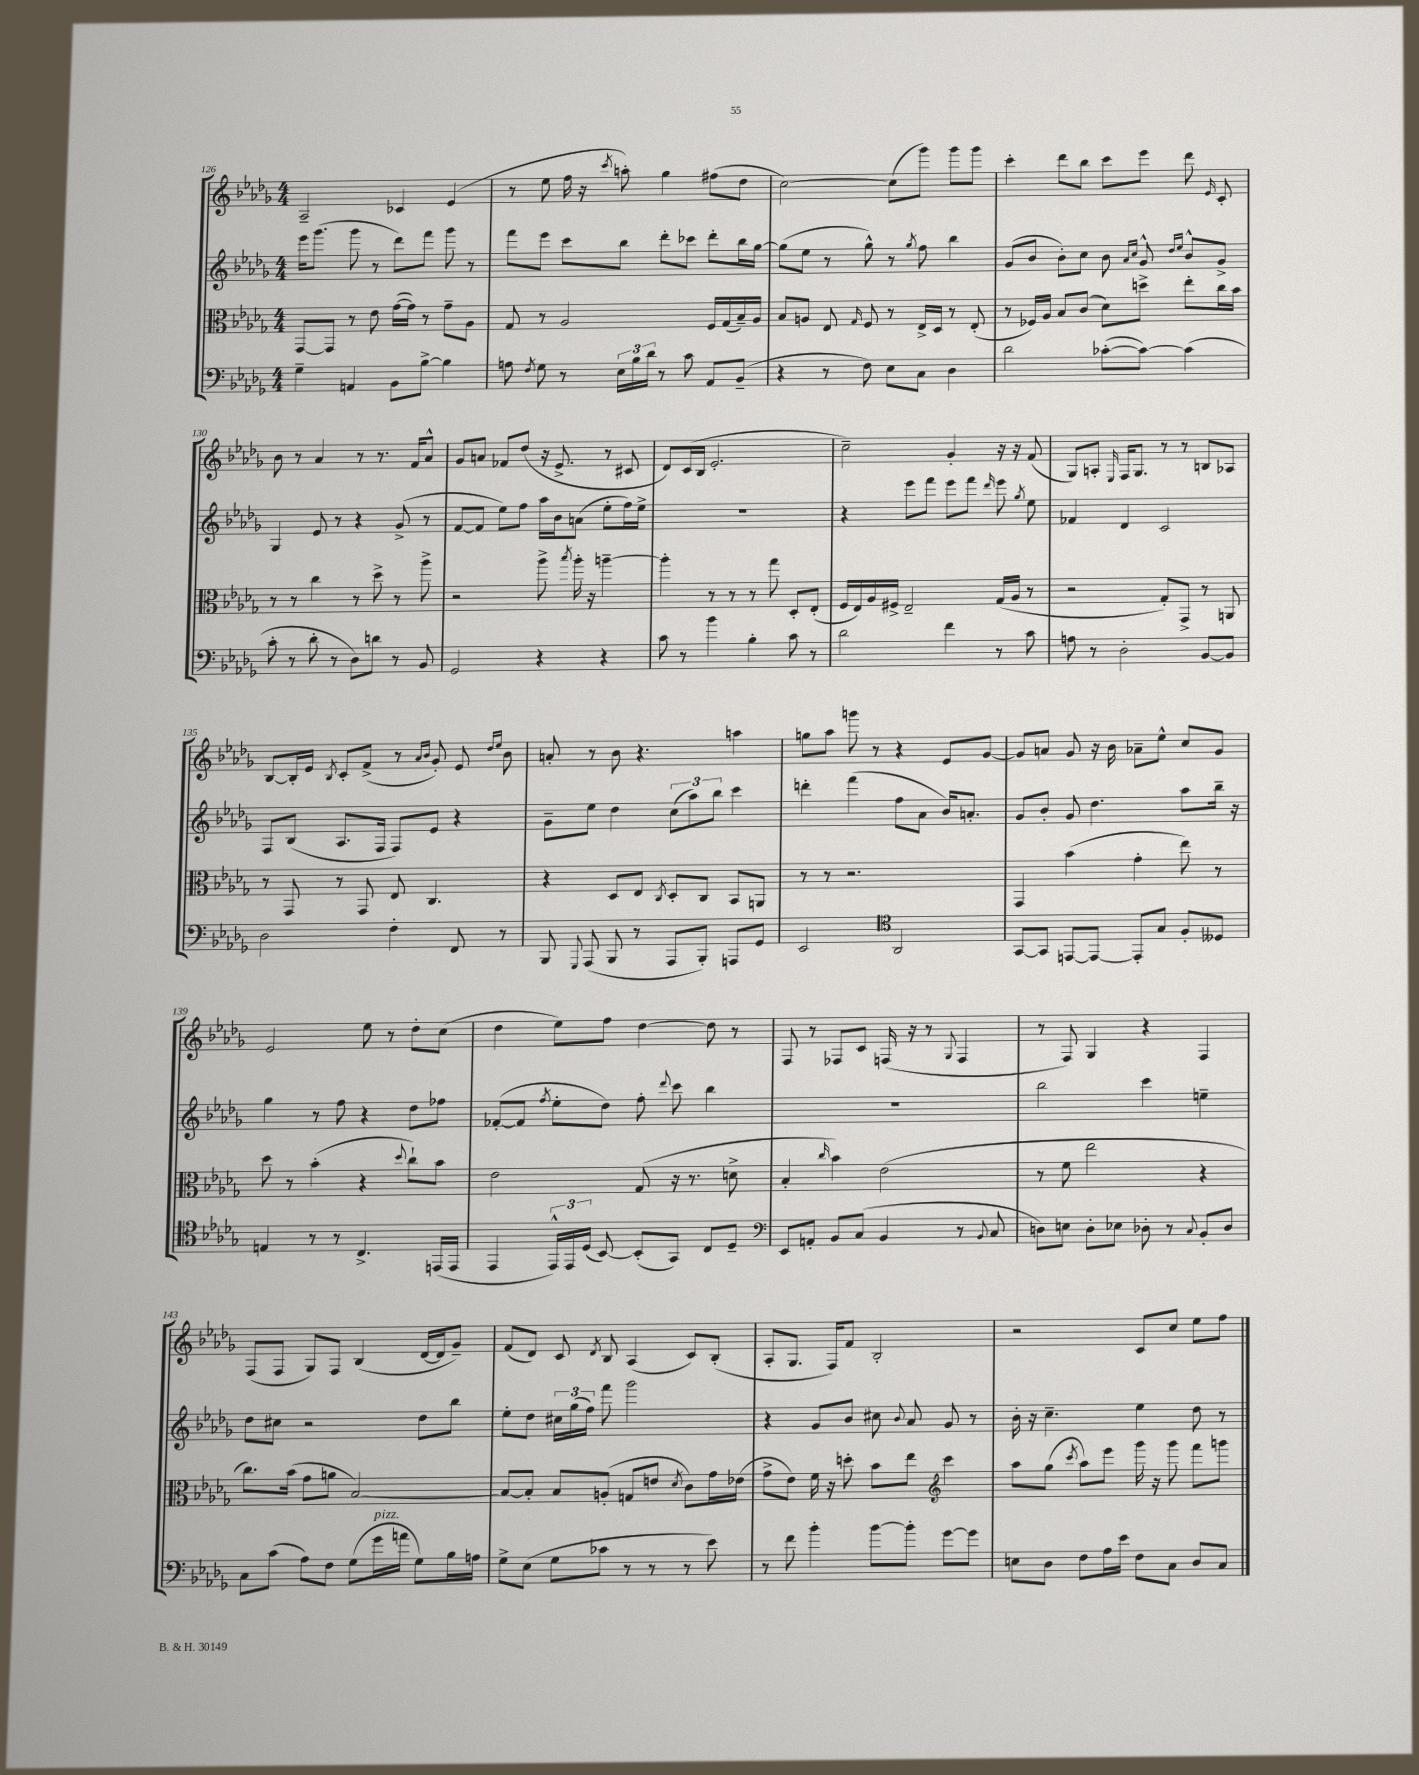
<<
\new StaffGroup <<
\new Staff = "s0" {
    \clef treble \key des \major \numericTimeSignature \time 4/4
    \autoBeamOff aes2-- ces'4 ees'4( |
    r8 ees''8 f''16 r16 \acciaccatura { c'''8 } a''8-.) ges''4 fis''8[( des''8] |
    c''2~) c''8[( ges'''8]) ges'''8[ ges'''8] |
    c'''4-. des'''8[ bes''8] c'''8[ ees'''8] des'''8 \grace { ees'16 } c'8-. |
    bes'8 r8 aes'4 r8 r8. f'16[ aes'8]-^ |
    ges'8[ a'8] fes'8[ des''8]( r16 ees'8.-> r8 cis'8 |
    des'8[) c'16( bes16] ees'2.-. |
    c''2--) ges'4-. r16 r16 f'8( |
    ges8[) a8]-. \grace { ees16 } f16[ ges8.] r8 r8 b8[ aes8] |
    bes8[~ bes16-. ees'16] \acciaccatura { bes8 } c'8[-. f'8]->( r8 \grace { aes'16[ bes'16] } ges'8-.) ees'8 \grace { des''16[ ees''16] } bes'8 |
    a'8-. r8 bes'8 r4. a''4 |
    g''8[ aes''8] g'''8 r8 r4 ees'8[ ges'8]~ |
    ges'8[ a'8] ges'8 r16 bes'16 aes'8[-- ees''8]-^ c''8[ ges'8] |
    ees'2 ees''8 r8 des''8[-. c''8]( |
    des''4 ees''8[) f''8] des''4~ des''8 r8 |
    f8 r8 fes8[ c'8] f16( r16 r8 \appoggiatura { ges8 } f4 |
    r8 f8) ges4 r4 f4 |
    f8[( f8] ges8[) f8] bes4( des'16[~ des'16 ges'8]--) |
    f'8[( des'8]) c'8 \acciaccatura { des'8 } bes8 aes4( c'8[) bes8]-.( |
    aes8[-. ges8.] f16[) f'8] bes2-. |
    r2 c'8[ c''8] ees''8[ f''8] \bar "|." |
}
\new Staff = "s1" {
    \clef treble \key des \major \numericTimeSignature \time 4/4
    \autoBeamOff ees'''16[ ges'''8.]( ges'''8 r8 des'''8[) f'''8] ges'''8 r8 |
    f'''8[ ees'''8] c'''8[ bes''8] des'''8[-. ces'''8] des'''8[-. bes''16 ges''16]~ |
    ges''8[( ees''8] r8 ges''8-^) r8 \acciaccatura { ges''8 } f''8 bes''4 |
    ges'8[( bes'8] bes'8[-.) c''8] bes'8 \grace { aes'16[ c''16] } ges'8-^ \grace { des''16[ ees''16] } bes'8[-^ ges'8]-> |
    ges4 ees'8 r8 r4 ges'8->( r8 |
    f'8[~ f'8] ees''8[) f''8] aes''16[ bes'16 a'8]( ees''8[-. f''16) ees''16]-> |
    R1 |
    r4 ees'''8[ f'''8] ees'''8[ f'''8] \grace { des'''16 } ees'''8 \acciaccatura { ges''8 } ees''8 |
    fes'4 des'4 c'2 |
    f8[ bes8]( aes8.[ f16] f8[) ees'8] r4 |
    ges'8[-- ees''8] des''4 \tuplet 3/2 { c''8[( aes''8) bes''8] } c'''4 |
    d'''4-. f'''4( f''8[ aes'8] bes'16[) a'8.]-. |
    ges'8[ bes'8]-. ges'8 des''4. aes''8[ bes''16]-- r16 |
    ges''4 r8 f''8 r4 des''8[ fes''8] |
    fes'8[~-.( fes'8] \acciaccatura { f''8 } ees''8[-. des''8]) f''8-. \appoggiatura { des'''8 } c'''8 bes''4 |
    R1 |
    bes''2 c'''4 e''4-- |
    des''8[ cis''8] r2 des''8[ bes''8] |
    ees''8[-. des''8] \tuplet 3/2 { cis''16[ ges''16( f''16]) } f'''8 ges'''2 |
    r4 ges'8[ bes'8] cis''8 \appoggiatura { bes'8 } aes'8 ges'8 r8 |
    bes'16-. r16 c''4.-- ees''4 des''8 r8 \bar "|." |
}
\new Staff = "s2" {
    \clef alto \key des \major \numericTimeSignature \time 4/4
    \autoBeamOff ges,8[~ ges,8] r8 ees'8 ges'16[~( ges'16]) r8 ges'8[-- aes8] |
    ges8 r8 aes2 f16[ ges16( bes16--) aes16] |
    bes8[ a8] ees8 \grace { ges16 } f8 r8 ees16[-> des16] r8 ees8-.( |
    r8 fes16[) aes16] bes8[ c'8]( des'8[) d''8]-> ees''8[-. c''16 bes'16] |
    r8 r8 c''4 r8 des''8-> r8 aes''8-> |
    r2 aes''8-> \acciaccatura { bes''8 } aes''16-. r16 a''4~-- |
    a''4-. r8 r8 r8 ges''8 des8[-. ees8]-.( |
    f16[ ees16) aes16 fis16]-> ees2-- ges16[( aes16] r8 |
    r2 ges8[-.) ges,8]-> r8 a,8 |
    r8 ges,8 r8 ges,8 ees8 c4. |
    r4 des8[ ees8] \acciaccatura { c8 } des8[-. c8] bes,8[ a,8] |
    r8 r8 r2. |
    ges,4 bes'4( ges'4-. ees''8) r8 |
    des''8 r8 bes'4-.( r4 \appoggiatura { des''8 } c''8[-!) bes'8] |
    ees'2 ges8( r16 r8. d'8-> |
    bes4-. \grace { c''16 } bes'4) ees'2( |
    r8 f'8 ees''2 r4 |
    c''8.[) bes'16]( ges'8[ a'8] bes2~) |
    bes8[~ bes8]-. bes8[ a8]-.( g8[ e'8] \acciaccatura { des'8 } c'8[) ges'16 ees'16]( |
    ges'8[-> ees'8]) f'16 r16 d''8-. bes'8[ ees''8] \clef treble c'''4 |
    aes''8[ ges''8]( \acciaccatura { c'''8 } aes''8[) ees'''8] ges'''16 r16 ges'''8 f'''8[ g'''8] \bar "|." |
}
\new Staff = "s3" {
    \clef bass \key des \major \numericTimeSignature \time 4/4
    \autoBeamOff ges4-- a,4 bes,8[ bes8]~-> bes4 |
    a8 \acciaccatura { f8 } ges8 r8 \tuplet 3/2 { ees16[ bes16 des'16] } r8 c'8 aes,8[ bes,8]--( |
    r4 r8 f8) ees8[ c8] des4 |
    des'2 ces'8[~-.( ces'8]~) ces'4( |
    c'8-. r8 des'8-. r8 des8[) d'8] r8 bes,8 |
    ges,2 r4 r4 |
    c'8 r8 bes'4 bes4-. c'8 r8 |
    des'2 f'4 r8 c'8 |
    a8 r8 des2-. bes,8[~ bes,8] |
    des2 f4-. f,8 r8 |
    bes,,8 \appoggiatura { ges,,8 } aes,,8( bes,,8 r8 aes,,8[ bes,,8]-.) a,,8[ ges,8] |
    ees,2 \clef tenor aes,2 |
    ges,8[~ ges,8] e,8[~ e,8]~ e,8[-. ges8] f8[-. deses8] |
    e4 r8 r8 c4.-> e,16[( e,16] |
    ees,4 \tuplet 3/2 { ees,16[-^) ees,16 des16]( } bes,8~) bes,8[-.( ges,8]) c8[ des8]-- |
    \clef bass ees,8[ a,8]-. bes,8[ c8]( bes,4 r8 \appoggiatura { bes,8 } c8 |
    d8[) e8] d8[-. ees8] des8-. r8 \appoggiatura { c8 } bes,8[-. des8] |
    c8[ c'8]( aes8[) f8] ges8[( ges'16^\markup { \italic "pizz." } a'16] ges8[) bes16 a16] |
    ges8[-> ees8]( ges8[ ces'8] r8 r8 r8 ees'8) |
    r8 f'8 bes'4-. bes'8[~ bes'8]-. ges'8[~ ges'8] |
    e8[ des8] f8[ aes16 ees'16] f8[ c8] des8[ c8] \bar "|." |
}
>>
>>
\layout { \context { \Score currentBarNumber = #126 } }
